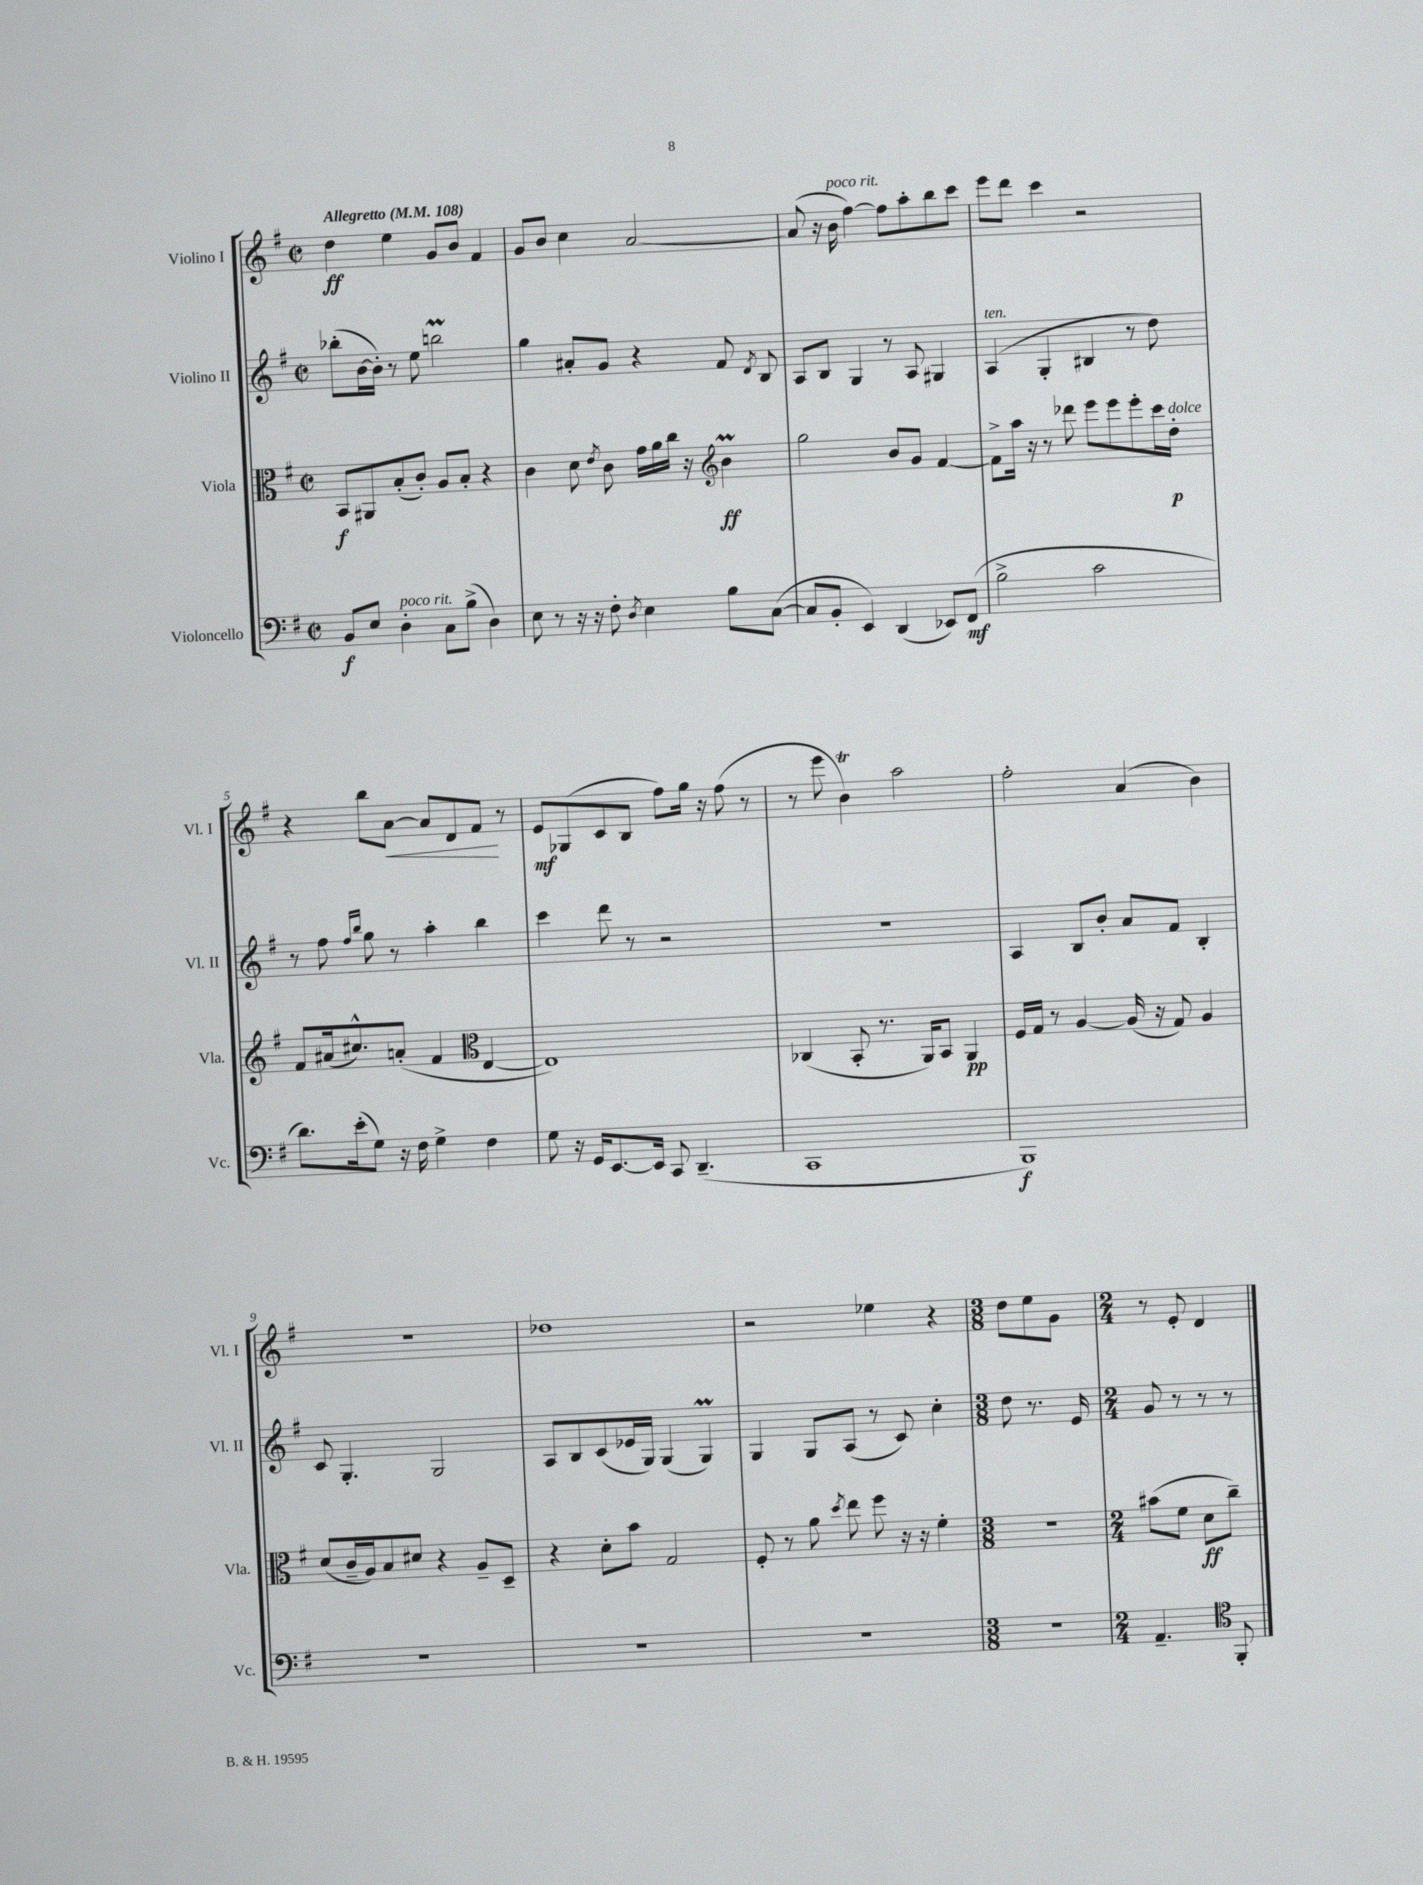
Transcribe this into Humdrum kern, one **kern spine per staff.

**kern	**kern	**kern	**kern
*staff4	*staff3	*staff2	*staff1
*clefF4	*clefC3	*clefG2	*clefG2
*k[f#]	*k[f#]	*k[f#]	*k[f#]
*M2/2	*M2/2	*M2/2	*M2/2
*met(c|)	*met(c|)	*met(c|)	*met(c|)
*MM108	*MM108	*MM108	*MM108
8BB	8BB	(8bb-'	4dd
8E	8AA#	[16b	.
.	.	16b'])	.
4D'	(8B'	8r	4ee
.	8c')	8ee	.
8C	8A	2bb	8g
(8B^	8B'	.	8b
4D)	4r	.	4f#
=	=	=	=
8E	4c	4gg	8g
8r	.	.	8b
16r	8d	8a#'	4cc
16r	.	.	.
.	8qe	.	.
8F#'	8c	8g	.
8qD	.	.	.
4E	16g	4r	[2a
.	16a	.	.
.	16cc	.	.
.	16r	.	.
8B	4b	8f#	.
.	.	8qd	.
([8C	.	8B	.
=	=	=	=
*	*clefG2	*	*
8C]	2gg	8A	(8a]
8BB'	.	8B	16r
.	.	.	16b
4EE)	.	4G	[4ff#)
(4DD	8b	8r	8ff#]
.	8g	8A	8aa'
8EE-)	[4f#	4G#	8bb
(8FF#	.	.	8ccc
=	=	=	=
2B^	8f#^]	(4A	8eee
.	16aa	.	8ddd
.	16r	.	.
.	8r	4G'	4ccc
.	8ddd-	.	.
2c	8eee	4B#	2r
.	8eee	.	.
.	8eee'	8r	.
.	16ccc	8dd)	.
.	16dd'	.	.
=	=	=	=
8.d)	8f#	8r	4r
.	(16a#	8ff#	.
(16e'	8.cc#^^)	.	.
.	.	16qqff#	.
.	.	16qqbb	.
8G)	.	8gg	8bb
16r	(8a'	8r	[8a
16F#	.	.	.
4G^	4f#	4aa'	8a]
.	.	.	8d
*	*clefC3	*	*
4F#	[4E	4bb	8f#
.	.	.	8r
=	=	=	=
8G	1E])	4ccc	8e
16r	.	.	(8G-
16GG	.	.	.
[8.EE	.	8ddd	8c
.	.	8r	8B
16EE]	.	.	.
8CC	.	2r	8ff#)
(4.DD~	.	.	16gg
.	.	.	16r
.	.	.	(8ff#
.	.	.	8r
=	=	=	=
1CC	(4C-	1r	8r
.	.	.	8eee
.	8BB'	.	4b)
.	8.r	.	.
.	.	.	2aa
.	16AA)	.	.
.	8BB	.	.
.	4AA	.	.
=	=	=	=
1BBB)	16F#	4A	2ff#'
.	16G	.	.
.	8r	.	.
.	[4A	8B	.
.	.	8b'	.
.	(16A]	8a	(4a
.	16r	.	.
.	8G)	8f#	.
.	4A	4B'	4b)
=	=	=	=
1r	(8d	8c	1r
.	16c~	4.G'	.
.	16A)	.	.
.	8B	.	.
.	8d#	.	.
.	4r	2G	.
.	8A~	.	.
.	8D~	.	.
=	=	=	=
1r	4r	8A	1dd-
.	.	8B	.
.	8d'	(8c	.
.	8b	16e-	.
.	.	16G)	.
.	2G	(4G	.
.	.	4G)	.
=	=	=	=
1r	8F#'	4G	2r
.	8r	.	.
.	8a	8G	.
.	8qdd	.	.
.	8ee	(8A	.
.	8ff#	8r	4ee-
.	16r	8c)	.
.	16r	.	.
.	4f#'	4cc'	4r
=	=	=	=
*M3/8	*M3/8	*M3/8	*M3/8
4.r	4.r	8dd	8dd
.	.	8.r	8ee
.	.	.	8g
.	.	16e	.
=	=	=	=
*M2/4	*M2/4	*M2/4	*M2/4
4.AA~	(8b#	8g	8r
.	8f#	8r	8e'
.	8d	8r	4d
*clefC4	*	*	*
8FF#'	8cc~)	8r	.
==	==	==	==
*-	*-	*-	*-
